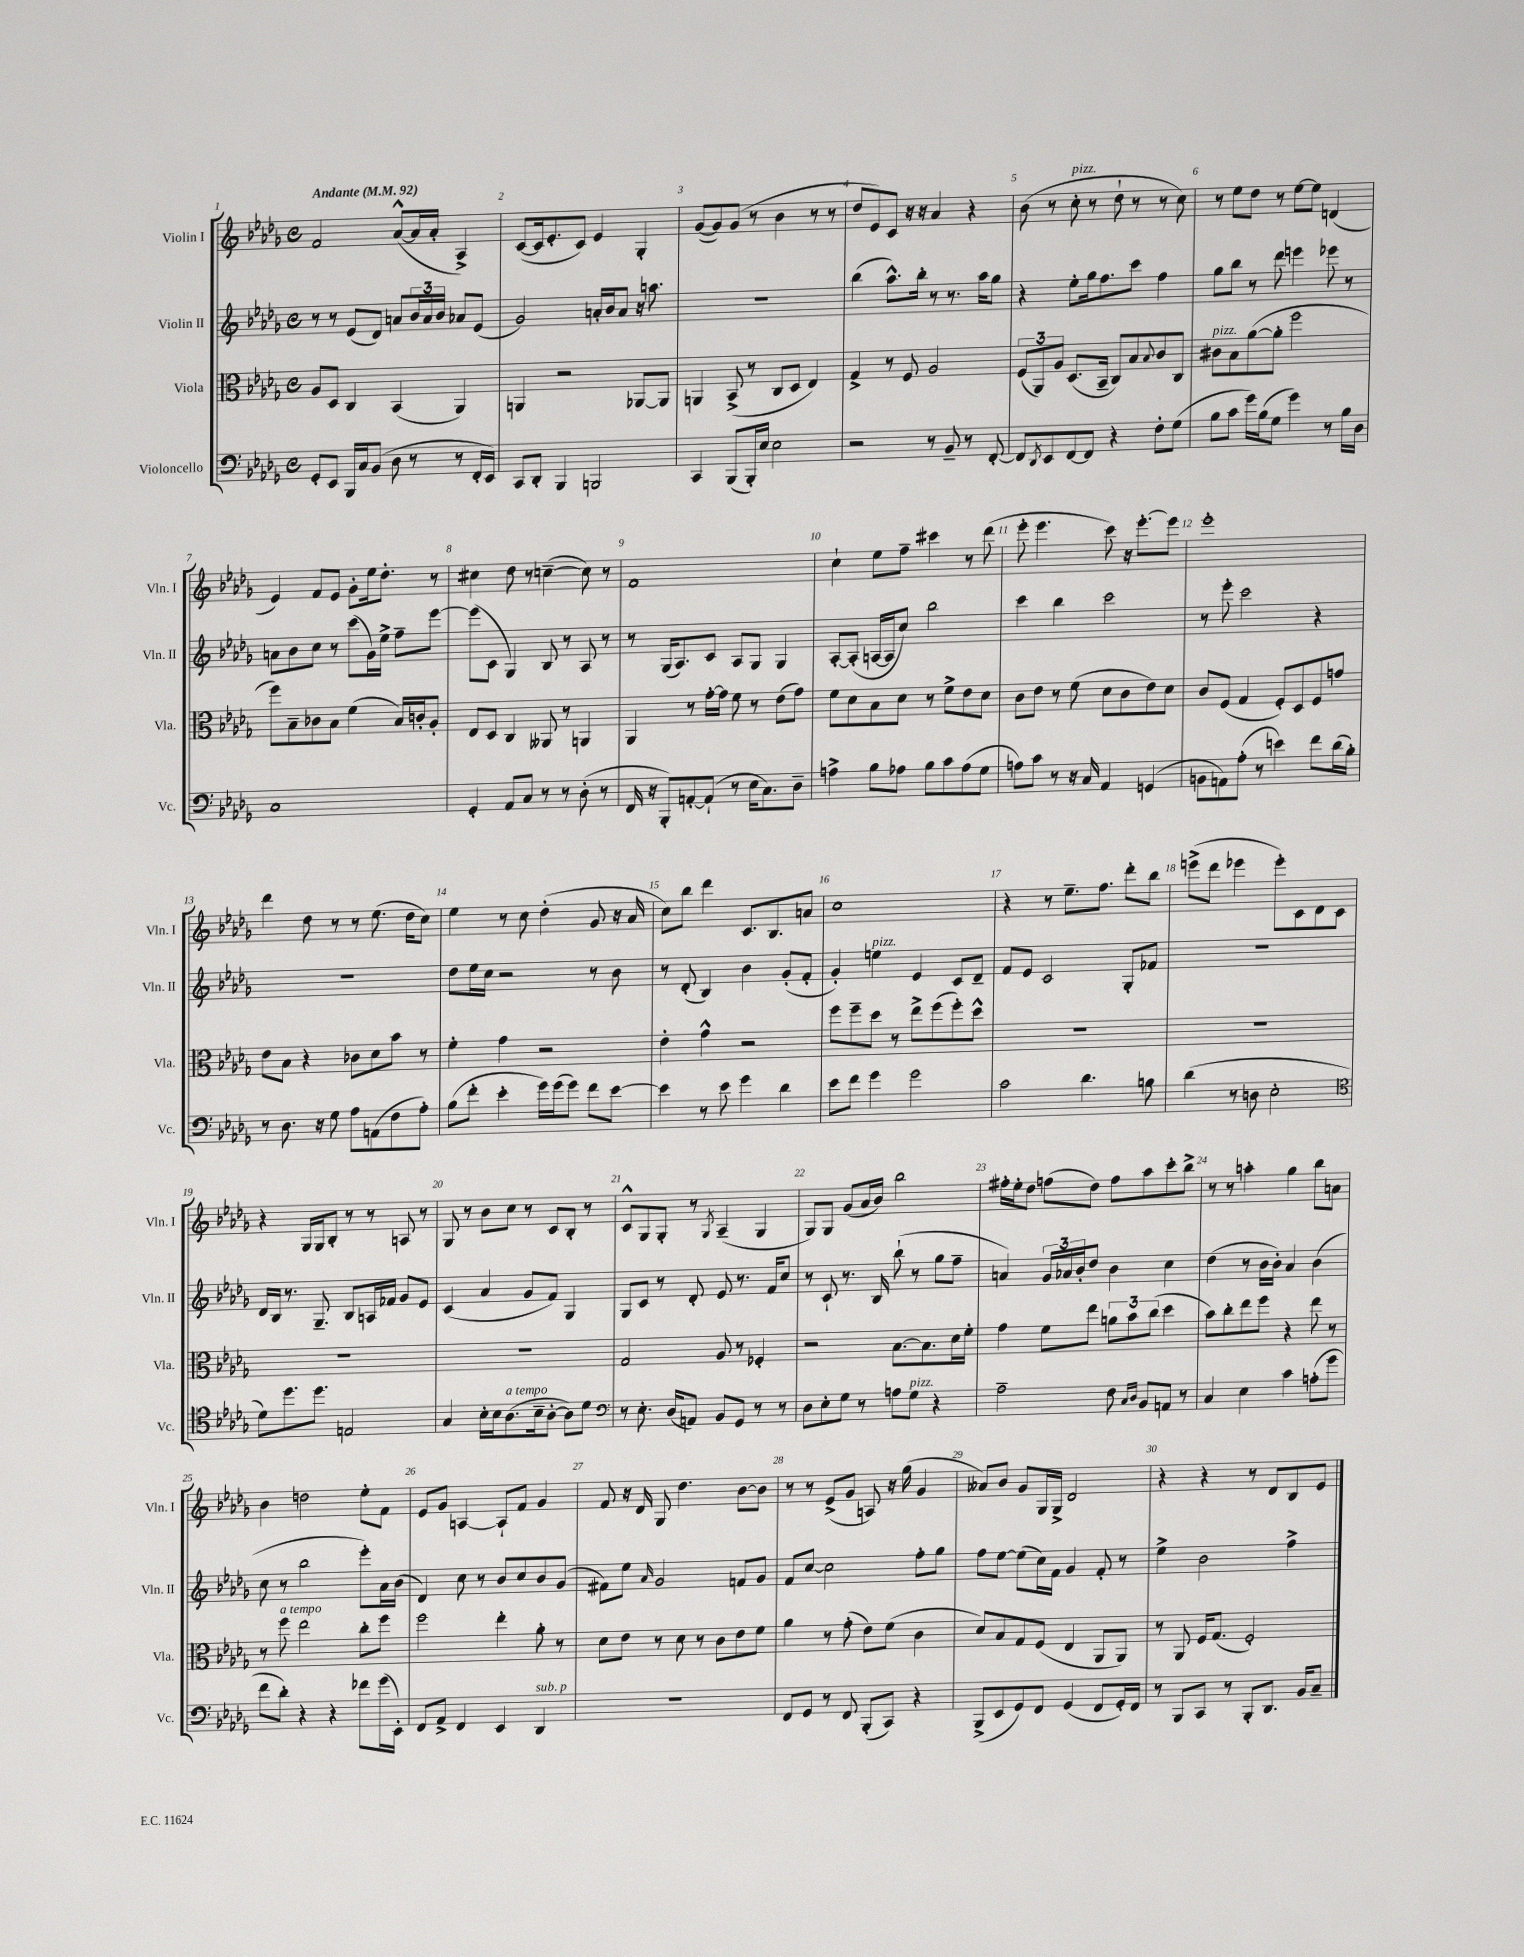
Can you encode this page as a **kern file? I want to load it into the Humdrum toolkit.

**kern	**kern	**kern	**kern
*part4	*part3	*part2	*part1
*staff4	*staff3	*staff2	*staff1
*I"Violoncello	*I"Viola	*I"Violin II	*I"Violin I
*I'Vc.	*I'Vla.	*I'Vln. II	*I'Vln. I
*clefF4	*clefC3	*clefG2	*clefG2
*k[b-e-a-d-g-]	*k[b-e-a-d-g-]	*k[b-e-a-d-g-]	*k[b-e-a-d-g-]
*M4/4	*M4/4	*M4/4	*M4/4
*met(c)	*met(c)	*met(c)	*met(c)
*MM92	*MM92	*MM92	*MM92
=1	=1	=1	=1
!	!	!	!LO:TX:a:B:t=Andante
8GG-'/L	8A-/L	8r	2f/
8EE-/J	8D-/J	8r	.
16BBB-/LL	4C/	(8e-/L	.
16C/J	.	.	.
(8BB-/J	.	8d-/J)	.
8D-\	(4BB-/	8an/L	([8a-^^/L
8r	.	24b-/L	16a-/L]
.	.	24a/	.
.	.	.	16a-'/JJ
.	.	24b-/JJ	.
8r	4AA-/)	8a-X/L	4A-^/)
16FF'/LL	.	(8e-/J	.
16EE-/JJ)	.	.	.
=2	=2	=2	=2
8CC/L	4AAn/	2g-/)	([8c/L
8DD-'/J	.	.	16c/k]
.	.	.	8.e-'/
4BBB-/	2r	.	.
.	.	.	8c/J)
2BBBn/	.	16an'/LL	4e-/
.	.	16b-/J	.
.	.	8a/J	.
.	[8AA-X/L	16r	4G-'/
.	.	8.aan\	.
.	8AA-/J]	.	.
=3	=3	=3	=3
4CC/	4AAn/	1r	([8g-/L
.	.	.	8g-/])
(8BBB-/L	(8BB-^/	.	(8g-/J
16BBB-'/L)	8r	.	8r
16E-/JJ	.	.	.
2E-\	8C/L	.	4b-\
.	8D-/J	.	.
.	4E-/)	.	8r
.	.	.	8r
=4	=4	=4	=4
2r	4G-^/	(4bb-\	8dd-/L
.	.	.	8e-/)
.	8r	8.aa-^^\L)	8c/J
.	8F/	.	16r
.	.	16bb-'\Jk	16r
8r	2A-/	8r	4a-/
8BB-~/	.	8.r	.
8r	.	.	4r
.	.	16aa-\KL	.
[8FF'/	.	8gg-\J	.
=5	=5	=5	=5
8FF/L]	(12F/L	4r	(8b-\
.	12AA-/)	.	.
8qDD-/	.	.	.
8EE-/	.	.	8r
.	12A-/J	.	.
!	!	!	!LO:TX:a:i:t=pizz.
[8FF/	(8.D-/L	8ee-'\L	8cc'\
8FF/J]	.	16gg-\k	8r
.	16BB-~/Jk	8.ff\	.
4r	8C/L)	.	8dd-`\
.	8B-/	8ccc\J	8r
.	8qqB-/	.	.
8F'\L	8c/	4ff\	8r
(8G-\J	8C/J	.	8cc\)
=6	=6	=6	=6
!	!LO:TX:a:i:t=pizz.	!	!
8B-\L	8c#X\L	8gg-\L	8r
8c\J	8B-\	8bb-\J	8ee-\L
16g-\LL)	([8a-\	8r	8dd-\J
(16B-\J	.	.	.
8G-\J	8a-'\J]	8ddd-\	8r
4g-\)	2ff\	4eeen\	[8ee-\L
.	.	.	8ee-\J]
8r	.	8eee-X\	(4dn/
16B-\LL	.	8r	.
16D-\JJ	.	.	.
!!LO:LB:g=z
=7	=7	=7	=7
1C	8ff\L)	8an\L	4e-/)
.	8B-~\	8b-\	.
.	8c-X\	8cc\J	8f/L
.	8B-\J	8r	8e-/J
.	(4f\	(8ccc\L	8g-'\L
.	.	16g-\L)	16ee-\k
.	.	16ee-^\JJ	8.dd-'\J
.	16B-/LL)	8ff~\L	.
.	16cn'/J	.	.
.	8A-'/J	[8eee-\J	8r
=8	=8	=8	=8
4GG-'/	8E-/L	(8eee-\L]	4cc#X\
.	8D-/J	8c\J	.
8AA-/L	4C/	4G-/)	8dd-\
8C/J	.	.	8r
8r	8AA--X/	8B-/	([4ccn~\
8r	8r	8r	.
(8D-'\	4AAn/	8A-/	8cc\])
8r	.	8r	8r
=9	=9	=9	=9
16FF/	4AA-/	8r	1f
16r	.	.	.
8BBB-'/L)	.	(16G-/KL	.
.	.	8.A-/)	.
[8AAn'/	8r	.	.
(8AA`/J]	[16g-'\LL	8c/J	.
.	16g-\JJ]	.	.
8r	8f\	8A-/L	.
16E-\KL	8r	8G-/J	.
8.C\)	.	.	.
.	(8e-\L	4G-/	.
8D-~\J	8g-\J)	.	.
=10	=10	=10	=10
4An^\	8f\L	[8A-'/L	4cc`\
.	8d-\	(8A-'/J]	.
8B-\L	8B-\	[16An/LL	8ee-\L
.	.	16A/J]	.
8A-X\J	8d-\J	8cc/J)	8ff~\J
8B-\L	8r	2bb-\	4ccc#X\
8c\	8f^\L	.	.
(8A-\	8e-\	.	8r
8G-\J	8d-\J	.	(8ddd-\
=11	=11	=11	=11
8An\L)	8c\L	4ccc\	8eee-'\
8c\J	8e-\J	.	4.eee-\
8r	8r	4bb-\	.
16r	(8f\	.	.
16C/	.	.	.
4AA-/	8d-\L	2ccc\	8ccc\)
.	8c\	.	16r
.	.	.	[8.eee-'\L
(4GGn/	8e-\)	.	.
.	8d-\J	.	8eee-\J]
=12	=12	=12	=12
8BBn\L	8c/L	8r	1eee-'
8AAn\)	(8F/J	8eee-'\	.
(8A-'\J	4G-/	2ccc\	.
8r	.	.	.
4en\)	8F'/L)	.	.
.	8D-/	.	.
8f\L	8F/	4r	.
(16d-\L	8gn/J	.	.
16B-'\JJ)	.	.	.
!!LO:LB:g=z
=13	=13	=13	=13
8r	8e-\L	1r	4ddd-\
8.D-\	8B-\J	.	.
.	4r	.	8dd-\
16r	.	.	.
8G-\	.	.	8r
8A-\L	8c-X\L	.	8r
(8AAn\	8d-\	.	(8.ee-\
8F\	8b-\J	.	.
.	.	.	16dd-\KL
8A-'\J)	8r	.	8cc\J)
=14	=14	=14	=14
(8B-\L	4f'\	8dd-\L	4ee-\
8f'\J	.	16ee-\L	.
.	.	16cc\JJ	.
4e-'\	4g-\	2r	8r
.	.	.	8cc\
16g-\LL)	2r	.	(4dd-'\
(16g-\J	.	.	.
8g-\J)	.	.	.
8f\L	.	8r	8g-/
[8e-\J	.	8b-\	16r
.	.	.	16a-/
=15	=15	=15	=15
4e-\]	4e-'\	8r	8cc\L)
.	.	(8d-'/	8bb-\J
8r	4g-^^\	4B-/)	4ddd-\
8e-\	.	.	.
4g-\	2r	4b-\	8.c/L
.	.	.	8.B-/
4d-\	.	(8g-'/L	.
.	.	8f'/J	8an/J
=16	=16	=16	=16
8e-\L	8ff\L	4g-'/)	1cc
8f\J	8ff~\	.	.
!	!	!LO:TX:a:i:t=pizz.	!
4g-\	8dd-\J	4een\	.
.	8r	.	.
2g-\	8ee-^\L	4e-/	.
.	(8ff\	.	.
.	8ff'\)	8c/L	.
.	8dd-^^\J	8d-~/J	.
=17	=17	=17	=17
2c\	1r	8f/L	4r
.	.	8e-/J	.
.	.	2c/	8r
.	.	.	8.ee-~\L
4.d-\	.	.	.
.	.	.	8.ff\J
.	.	8G-'/L	8ddd-'\L
8Bn\	.	8f-X/J	8bb-\J
=18	=18	=18	=18
(4d-\	1r	1r	(8eeen^\L
.	.	.	8ddd-\J
8r	.	.	4eee-X\
8Dn\	.	.	.
2E-'\	.	.	8eee-'\L)
.	.	.	8c\
.	.	.	8d-\
.	.	.	8c\J
!!LO:LB:g=z
=19	=19	=19	=19
*clefC4	*	*	*
8d-\L)	1r	16d-/LL	4r
.	.	16B-/JJ	.
8.dd-\	.	8.r	.
.	.	.	16G-/LL
8.dd-\J	.	8.G-~/	16G-/J
.	.	.	8B-'/J
2En/	.	8B-/L	8r
.	.	16An/L	8r
.	.	16f-X/JJ	.
.	.	8g-/L	8An/
.	.	8e-/J	8r
=20	=20	=20	=20
4G-/	1r	(4c/	8G-/
.	.	.	8r
16B-'\LL	.	4a-/	8b-\L
16B-\J	.	.	.
!LO:TX:a:i:t=a tempo	!	!	!
(8.A-\	.	.	8cc\J
.	.	8g-/L	8r
16B-~\k	.	.	.
[8A-'\J	.	8f/J)	8c/L
8A-\L])	.	4G-/	8B-'/J
8d-\J	.	.	8r
=21	=21	=21	=21
*clefF4	*	*	*
8r	2G-/	8G-/L	8c^^/L
8.E-'\	.	8c/J	8G-/
.	.	8r	8G-'/J
(16D-/KL	.	.	.
8AAn/J)	.	8d-'/	8r
.	.	.	8qG-/
8BB-/L	8A-/	8e-/	(4A-~/
8GG-/J	8r	8.r	.
8r	4F-X'/	.	4G-/
.	.	16f/KL	.
8r	.	8cc/J	.
=22	=22	=22	=22
8D-\L	2r	8r	8G-/L)
8E-'\	.	8c`/	8G-/J
8G-\J	.	8.r	(8g-/L
8r	.	.	16a-/L
.	.	16B-/	16b-/JJ)
8An\L	[8.B-\L	(8bb-`\	2bb-\
!LO:TX:a:i:t=pizz.	!	!	!
8G-\J	.	8r	.
.	8.B-\]	.	.
4r	.	8gg-\L	.
.	16d-\L	8ff~\J	.
.	16f'\JJ	.	.
=23	=23	=23	=23
2A-~\	4g-\	4an/)	16ff#X'\LL
.	.	.	16ee-'\J
.	.	.	8dd-\J
.	8f\L	24g-/LL	(8ffn\L
.	.	24a-X/	.
.	.	24b-'/J	.
.	8ee-\J	8dd-/J	8dd-\J)
8F\	12an\L	4b-\	8ff\L
.	12b-\	.	.
16qqC/LL	.	.	.
16qqD-/JJ	.	.	.
8BB-/L	.	.	8aa-\
.	(12cc\J	.	.
8AAn/J	4dd-\	4cc\	8ccc'\
8r	.	.	8bb-^\J
=24	=24	=24	=24
4C/	8b-\L)	(4dd-\	8r
.	8cc'\	.	8r
4E-\	8ee-\	8r	4aan'\
.	8ff\J	16b-\LL	.
.	.	16b-'\JJ)	.
4c\	4r	4a-/	4gg-\
(8An'\L	8ee-\	(4b-\	8bb-\L
8g-\J	8r	.	8an\J
!!LO:LB:g=z
=25	=25	=25	=25
8f\L	8r	8cc\	4b-\
!	!LO:TX:a:i:t=a tempo	!	!
8d-'\J)	8ff\	8r	.
4r	2ee-\	2bb-\	2ddn\
4r	.	.	.
8f-X\L	8cc'\L	8eee-'\L)	8ee-'\L
(16g-\L	8ff\J	16a-\L	8f\J
16EE-'\JJ)	.	(16b-\JJ	.
=26	=26	=26	=26
8FF/L	2ff\	4d-/)	8e-/L
8AA-^/J	.	.	8g-/J
4FF/	.	8cc\	[4An/
.	.	8r	.
4EE-/	4ee-'\	8b-/L	8A`/L]
.	.	8cc/	8f/J
!LO:TX:a:i:t=sub. p	!	!	!
4DD-/	8a-'\	8b-/	4g-/
.	8r	(8g-/J	.
=27	=27	=27	=27
1r	8d-\L	8f#X\L)	8f/
.	8e-\J	8ee-\J	16r
.	.	.	16d-/
.	.	16qqa-/	.
.	8r	2g-/	8G-/
.	8d-\	.	4.dd-\
.	8r	.	.
.	8c\L	.	.
.	8e-\	8fn/L	[8b-\L
.	8f\J	8g-/J	8b-\J]
=28	=28	=28	=28
8FF/L	4a-\	8f/L	8r
8GG-/J	.	[8cc/J	8r
8r	8r	2cc\]	(8e-^/L
8FF/	(8g-'\	.	8g-/J
(8BBB-'/L	8e-\L)	.	8An/)
8CC/J)	(8f\J	.	16r
.	.	.	(16gg-\
4r	4c\	8ff'\L	4g-/
.	.	8gg-\J	.
=29	=29	=29	=29
(8BBB-^/L	8d-/L)	8ff\L	8a--X/L)
8EE-/	8B-/	[8ee-\J	8b-/J
8GG-/)	8G-/	(8ee-\L]	8g-/L
8FF/J	(8F/J	16cc\L)	16G-/L
.	.	16f\JJ	16G-^/JJ
(4GG-/	4E-/	4g-/	2d-/
8FF/L	8AA-/L	8f'/	.
16GG-'/L)	8AA-/J)	8r	.
16FF/JJ	.	.	.
=30	=30	=30	=30
8r	8r	4ee-^\	4r
8BBB-/L	8AA-/	.	.
8CC/J	16F/KL	2b-\	4r
.	(8.G-/J	.	.
8r	.	.	.
8BBB-'/L	2F'/)	.	8r
8.DD-/J	.	.	8d-/L
.	.	4ff^\	8B-/
16BB-/KL	.	.	.
8C~/J	.	.	8e-/J
==	==	==	==
*-	*-	*-	*-
